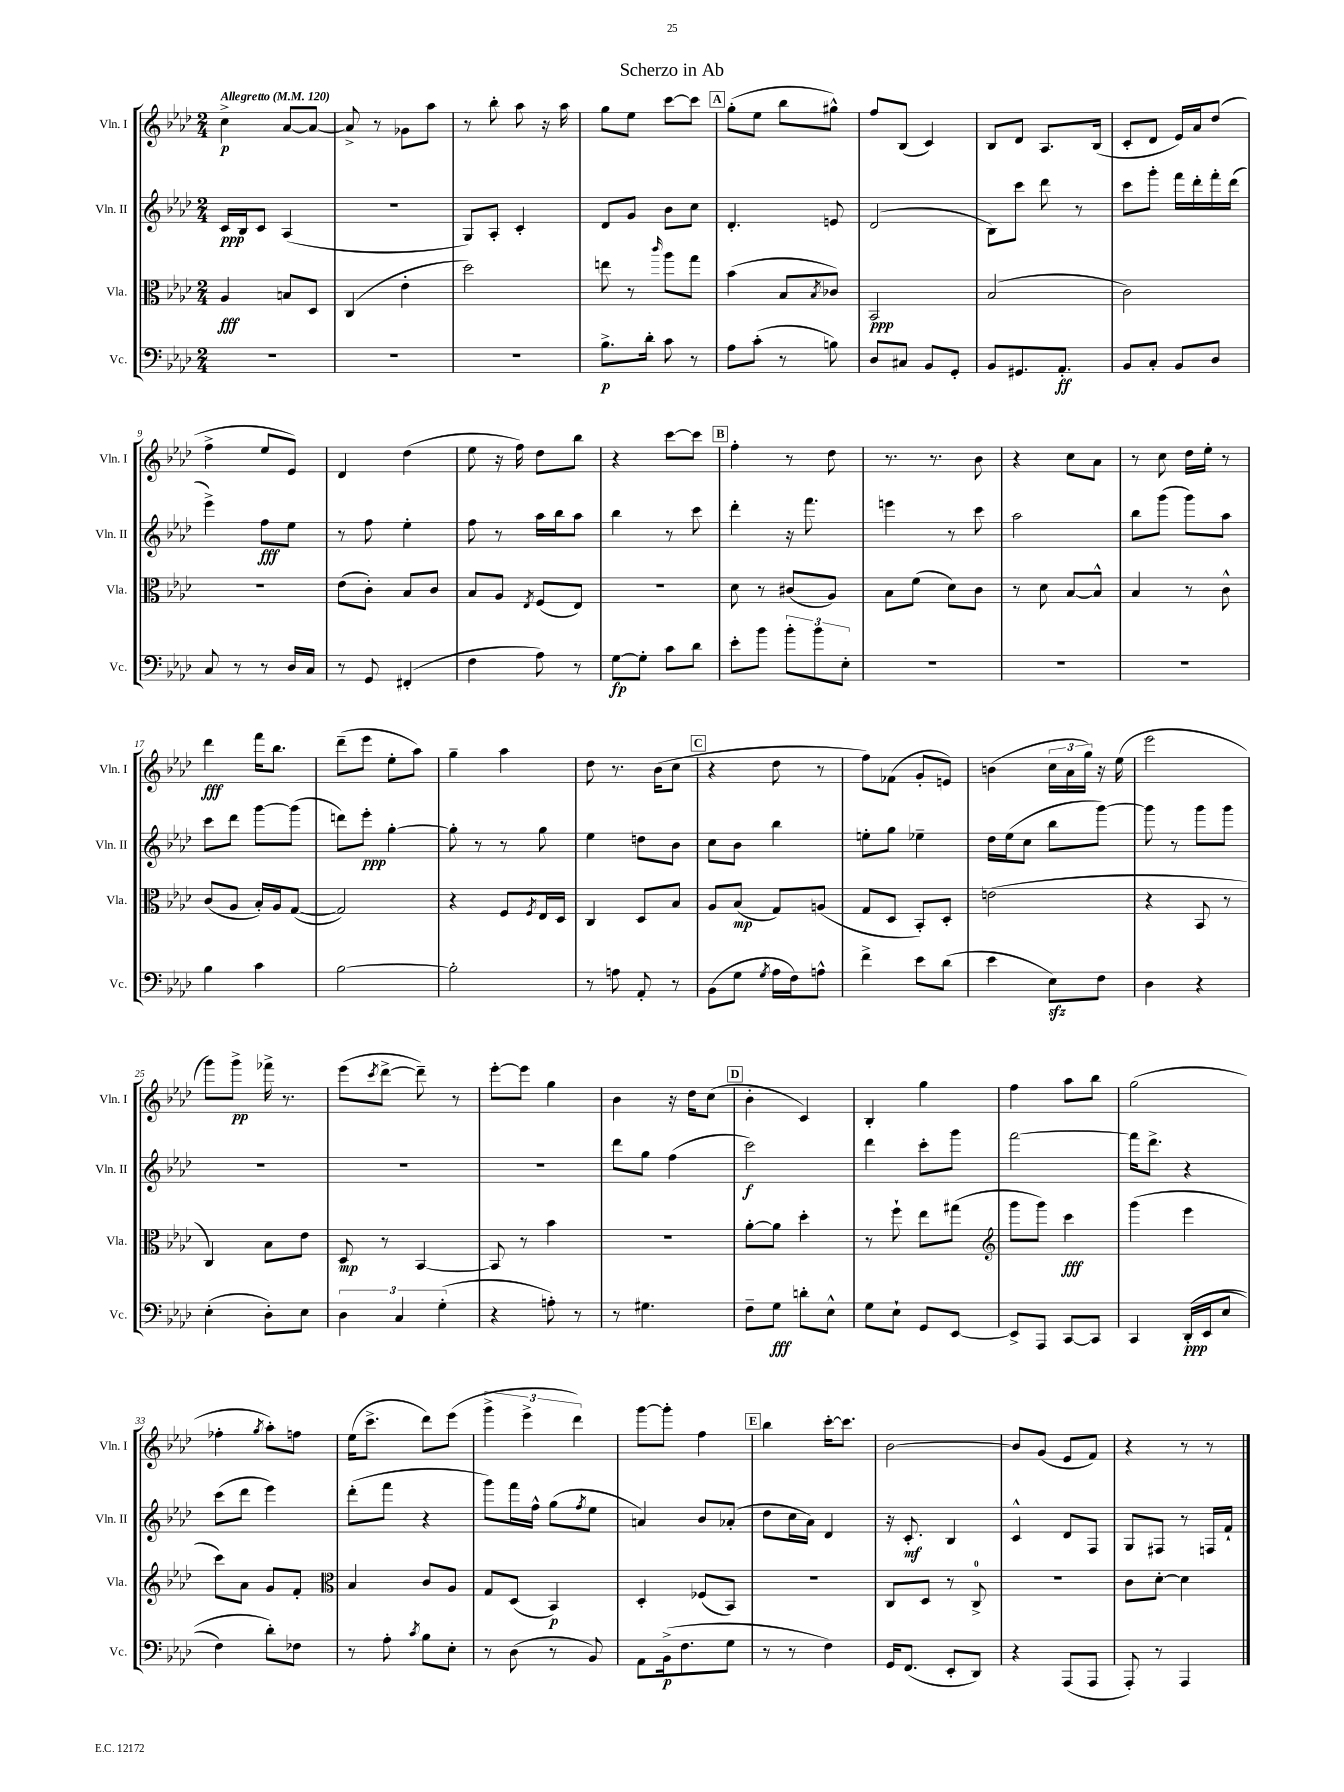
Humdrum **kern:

**kern	**kern	**kern	**kern
*staff4	*staff3	*staff2	*staff1
*clefF4	*clefC3	*clefG2	*clefG2
*k[b-e-a-d-]	*k[b-e-a-d-]	*k[b-e-a-d-]	*k[b-e-a-d-]
*M2/4	*M2/4	*M2/4	*M2/4
*MM120	*MM120	*MM120	*MM120
2r	4A-	16c	4cc^
.	.	16B-	.
.	.	8c	.
.	8B	(4A-	[8a-
.	8D-	.	8a-_
=	=	=	=
2r	(4C	2r	8a-^]
.	.	.	8r
.	4e-'	.	8g-
.	.	.	8aa-
=	=	=	=
2r	2dd-)	8G)	8r
.	.	8A-'	8bb-'
.	.	4c'	8aa-
.	.	.	16r
.	.	.	16aa-
=	=	=	=
8.B-^	8ee	8d-	8gg
.	8r	8g	8ee-
16d-'	.	.	.
.	16qqccc	.	.
8c	8aa-	8b-	[8ccc
8r	8gg	8cc	8ccc]
=	=	=	=
8A-	(4b-	4.d-'	(8gg'
(8c'	.	.	8ee-
8r	8B-	.	8bb-
.	8qB-	.	.
8B)	8c-)	8e	8gg#^^)
=	=	=	=
8D-	2BB-	(2d-	8ff
8C#	.	.	(8B-
8BB-	.	.	4c)
8GG'	.	.	.
=	=	=	=
8BB-	(2B-	8B-)	8B-
8.GG#	.	8ccc	8d-
.	.	8ddd-	8.A-
8.AA-'	.	.	.
.	.	8r	.
.	.	.	(16B-
=	=	=	=
8BB-	2c)	8ccc	8c'
8C'	.	8ggg'	8d-
8BB-	.	16fff	16e-)
.	.	16ddd-'	16a-
8D-	.	16fff'	(8dd-
.	.	(16ddd-	.
=	=	=	=
8C	2r	4eee-^)	4ff^
8r	.	.	.
8r	.	8ff	8ee-
16D-	.	8ee-	8e-)
16C	.	.	.
=	=	=	=
8r	(8e-	8r	4d-
8GG	8c')	8ff	.
(4FF#'	8B-	4ee-'	(4dd-
.	8c	.	.
=	=	=	=
4F	8B-	8ff	8ee-
.	8A-	8r	16r
.	.	.	16ff)
.	8qE-	.	.
8A-)	(8F	16aa-	8dd-
.	.	16bb-	.
8r	8E-)	8aa-	8bb-
=	=	=	=
[8G	2r	4bb-	4r
8G']	.	.	.
8c	.	8r	[8ccc
8d-	.	8ccc	8ccc]
=	=	=	=
8e-'	8d-	4ddd-'	4ff'
8b-	8r	.	.
12b-'	(8c#	16r	8r
.	.	8.fff	.
12b-	.	.	.
.	8A-)	.	8dd-
12E-'	.	.	.
=	=	=	=
2r	8B-	4eee	8.r
.	(8f	.	.
.	.	.	8.r
.	8d-)	8r	.
.	8c	8ccc	8b-
=	=	=	=
2r	8r	2aa-	4r
.	8d-	.	.
.	[8B-	.	8cc
.	8B-^^]	.	8a-
=	=	=	=
2r	4B-	8bb-	8r
.	.	(8ggg	8cc
.	8r	8ggg)	16dd-
.	.	.	16ee-'
.	8c^^	8aa-	8r
=	=	=	=
4B-	(8c	8ccc	4ddd-
.	8A-	8ddd-	.
4c	16B-')	[8ggg	16fff
.	16A-	.	8.bb-
.	([8G	(8ggg]	.
=	=	=	=
[2B-	2G])	8ddd)	(8ddd-~
.	.	8eee-'	8eee-
.	.	[4gg'	8ee-'
.	.	.	8aa-)
=	=	=	=
2B-']	4r	8gg']	4gg~
.	.	8r	.
.	8F	8r	4aa-
.	8qF	.	.
.	16E-	8gg	.
.	16D-	.	.
=	=	=	=
8r	4C	4ee-	8dd-
8A	.	.	8.r
8AA-'	8D-	8dd	.
.	.	.	(16b-
8r	8B-	8b-	8cc
=	=	=	=
(8BB-	8A-	8cc	4r
8G	(8B-	8b-	.
8qG	.	.	.
16A-	8G)	4bb-	8dd-
16F)	.	.	.
8A^^	(8A	.	8r
=	=	=	=
4f^	8G	8ee'	8ff)
.	8D-	8gg	(8f-
8e-	8BB-')	4ee-~	8g'
(8d-	8D-'	.	8e)
=	=	=	=
4e-	(2e	16dd-	(4b
.	.	(16ee-	.
.	.	8cc	.
8E-)	.	8bb-	24cc
.	.	.	24a-
.	.	.	24gg)
8F	.	[8ggg)	16r
.	.	.	(16ee-
=	=	=	=
4D-	4r	8ggg]	2eee-
.	.	8r	.
4r	8BB-	8ggg	.
.	8r	8ggg	.
=	=	=	=
(4E-'	4C)	2r	8ggg)
.	.	.	8ggg^
8D-')	8B-	.	16fff-^
.	.	.	8.r
8E-	8e-	.	.
=	=	=	=
6D-	8D-	2r	(8eee-
.	.	.	8qccc
.	8r	.	[8ddd-^
6C	.	.	.
.	[4BB-	.	8ddd-~])
(6G'	.	.	.
.	.	.	8r
=	=	=	=
4r	8BB-]	2r	[8eee-'
.	8r	.	8eee-]
8A')	4b-	.	4gg
8r	.	.	.
=	=	=	=
8r	2r	8ddd-	4b-
4.G#	.	8gg	.
.	.	(4ff	16r
.	.	.	16dd-
.	.	.	(8cc
=	=	=	=
8F~	[8a-'	2ccc)	4b-'
8G	8a-]	.	.
8d'	4dd-'	.	4c)
8E-^^	.	.	.
=	=	=	=
8G	8r	4ddd-	4B-'
8E-`	8ff`	.	.
8GG	8ee-	8ccc'	4gg
[8EE-	(8gg#	8ggg	.
=	=	=	=
*	*clefG2	*	*
8EE-^]	8ggg	[2fff	4ff
8AAA-	8ggg)	.	.
[8CC	4ccc	.	8aa-
8CC]	.	.	8bb-
=	=	=	=
4CC	(4ggg	16fff]	(2gg
.	.	8.ddd-^	.
&((16DD-'	4eee-	4r	.
16EE-	.	.	.
8E-	.	.	.
=	=	=	=
4F)	8ccc)	(8ccc	4ff-'
.	8a-	8ddd-	.
.	.	.	8qgg
8d-'&)	8g	4eee-)	8aa-')
8F-	8f'	.	8ff
=	=	=	=
*	*clefC3	*	*
8r	4B-	(8ddd-'	(16ee-
.	.	.	8.ccc^
8A-'	.	8fff	.
8qc	.	.	.
8B-	8c	4r	8ddd-)
8E-'	8A-	.	(8eee-
=	=	=	=
8r	8G	8ggg)	6ggg^
(8D-	(8D-	16fff	.
.	.	.	6eee-^
.	.	16ff^^	.
8r	4BB-)	(8gg	.
.	.	.	6ddd-)
.	.	8qff	.
8BB-)	.	8ee-	.
=	=	=	=
8AA-	4D-'	4a)	[8ggg
(16BB-^	.	.	8ggg']
8.F	.	.	.
.	(8F-	8b-	4ff
8G	8BB-)	(8a-'	.
=	=	=	=
8r	2r	8dd-	4bb-
8r	.	16cc	.
.	.	16a-)	.
4F)	.	4d-	[16ccc'
.	.	.	8.ccc]
=	=	=	=
16GG	8C	16r	[2b-
(8.FF	.	8.c'	.
.	8D-	.	.
8EE-'	8r	4B-	.
8DD-)	8C^	.	.
=	=	=	=
4r	2r	4c^^	8b-]
.	.	.	(8g
(8AAA-	.	8d-	8e-
8AAA-	.	8F	8f)
=	=	=	=
8AAA-')	8c	8G	4r
8r	[8d-'	8F#	.
4AAA-	4d-]	8r	8r
.	.	16F	8r
.	.	16f`	.
==	==	==	==
*-	*-	*-	*-
